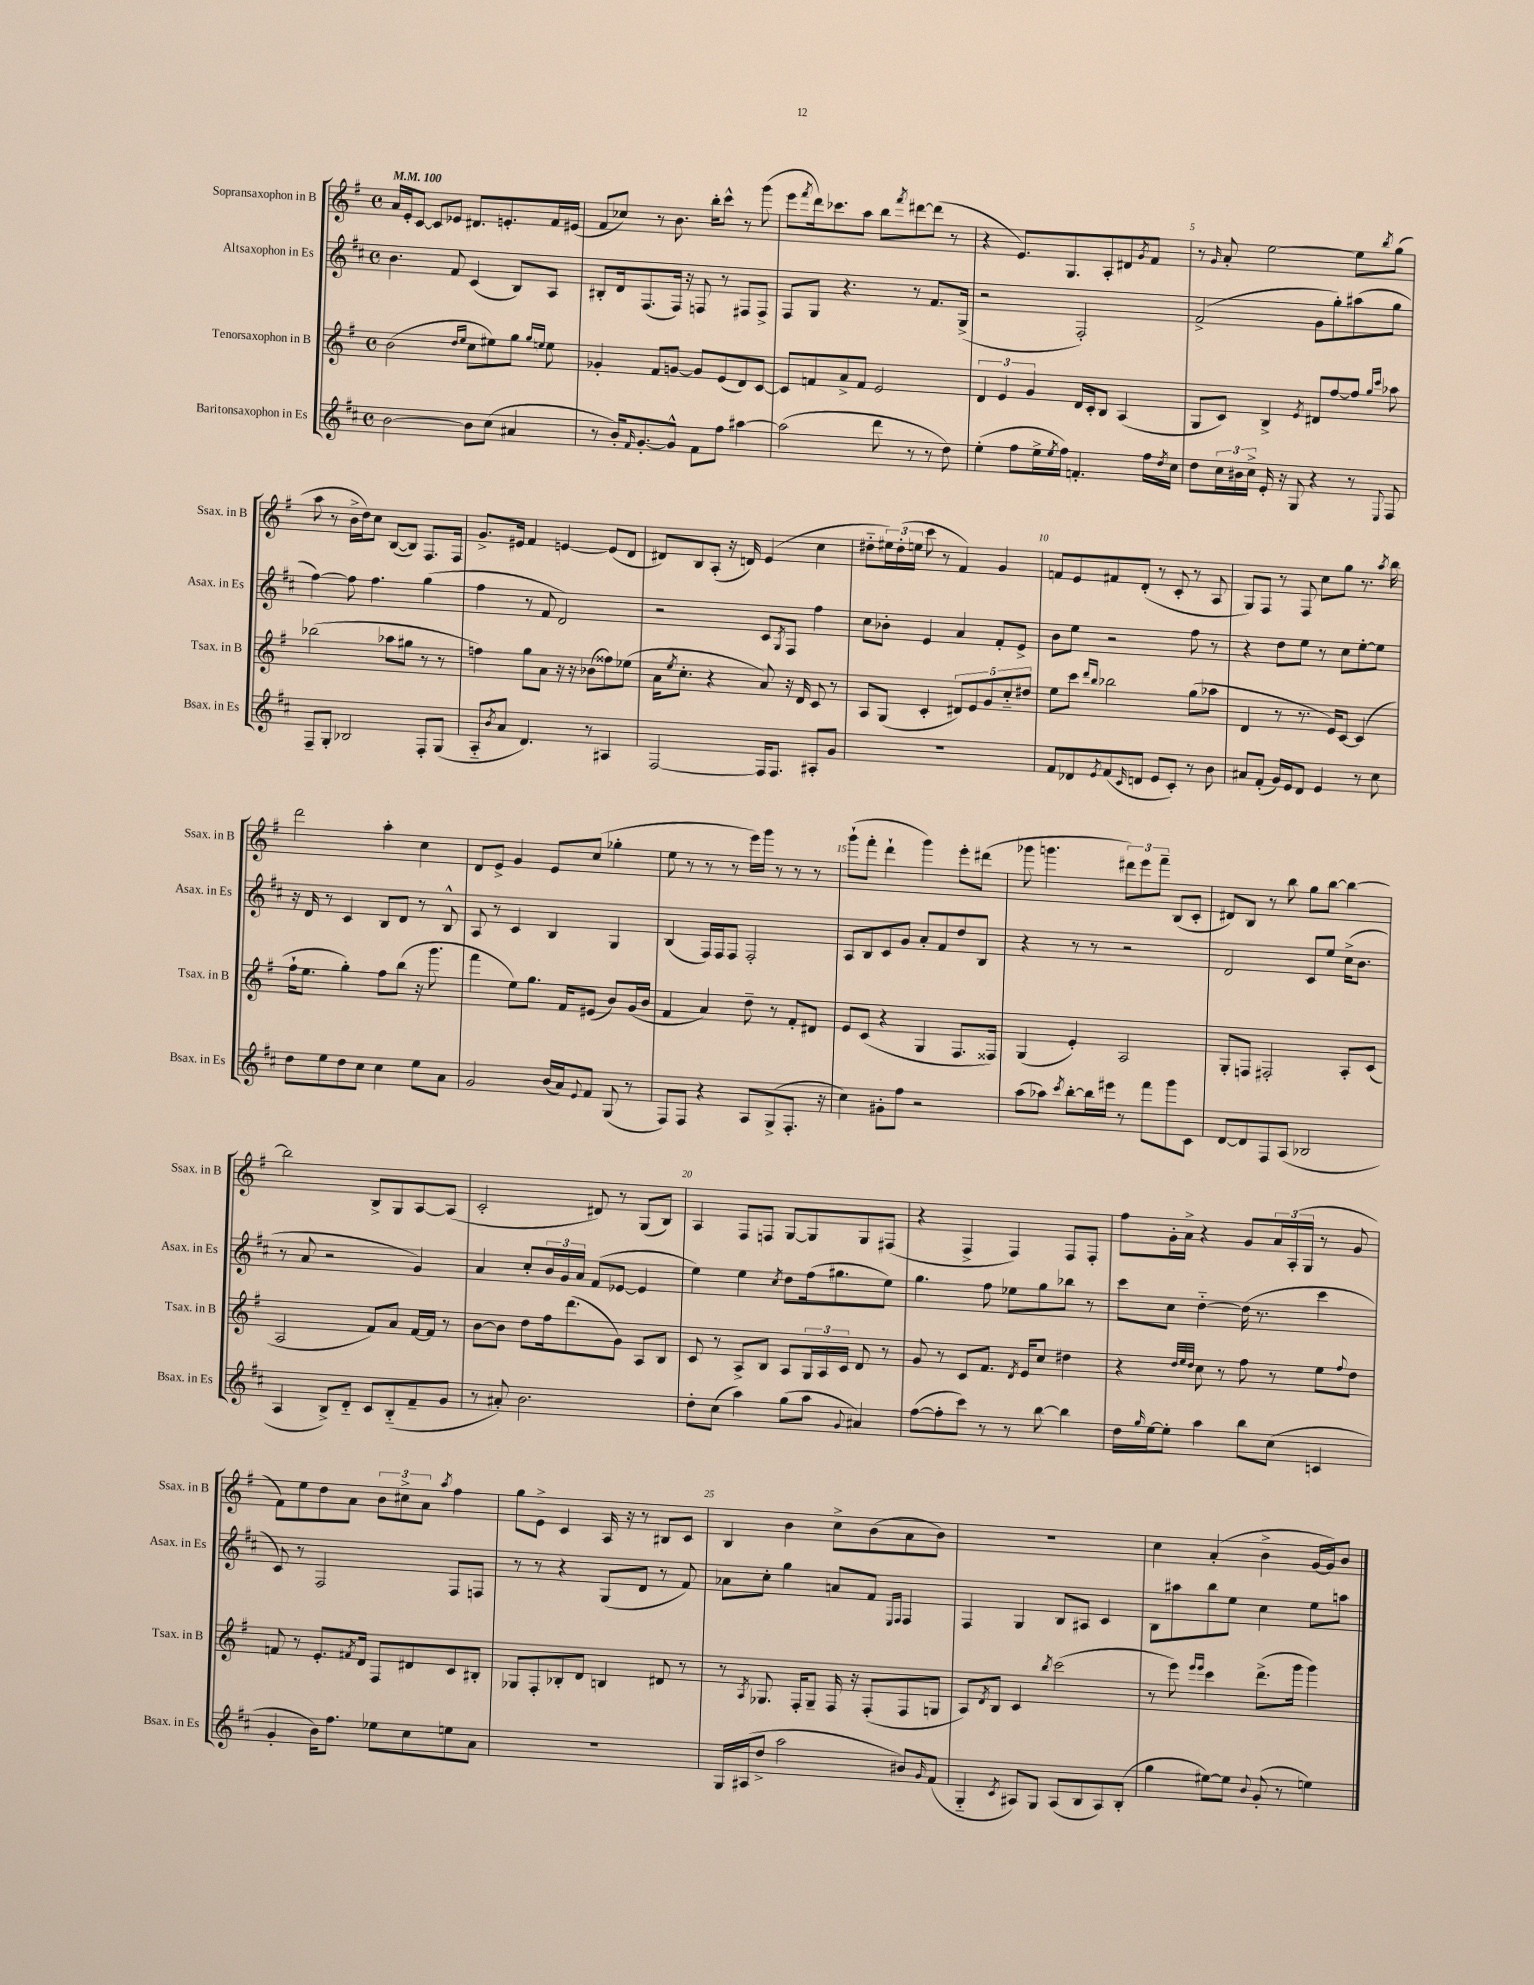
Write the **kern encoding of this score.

**kern	**kern	**kern	**kern
*staff4	*staff3	*staff2	*staff1
*clefG2	*clefG2	*clefG2	*clefG2
*k[f#c#]	*k[f#]	*k[f#c#]	*k[f#]
*M4/4	*M4/4	*M4/4	*M4/4
*met(c)	*met(c)	*met(c)	*met(c)
*MM100	*MM100	*MM100	*MM100
[2b	(2b	4.b	16a
.	.	.	16e'
.	.	.	[8c
.	.	.	8c]
.	.	8f#	8e-
.	16qqdd	.	.
.	16qqee	.	.
8b]	8cc	(4c#	8.d#
(8cc#	8ee#)	.	.
.	.	.	8.e'
4a#	8gg	8B)	.
.	16qqgg	.	.
.	16qqee	.	.
.	8ee	8A	16f#
.	.	.	(16e#
=	=	=	=
8r	4g-'	8B#'	8f#
16b')	.	16d	8cc-)
16qqf#	.	.	.
[8.g'	.	(8.F#	.
.	8f#	.	8r
8g^^]	[8g	16F#)	8.b
.	.	16r	.
8f#	8g]	8F	.
.	.	.	16bb'
8ff#	(8e	8r	8ccc^^
[4aa#	8d)	8F#	8r
.	[8c	8F#^	(8ggg
=	=	=	=
(2aa#]	8c]	8F#	8eee
.	.	.	8qfff#
.	8f	8G	16ddd)
.	.	.	8.ccc-
.	8a^	4.r	.
.	8f	.	8aa
8ddd	2e	.	8bb
.	.	.	8qfff#
8r	.	8r	[8ddd#
8r	.	8.f#	(8ddd#]
8dd)	.	.	8r
.	.	(16G^	.
=	=	=	=
(4ee'	6d	2r	4r
.	6e	.	.
8ff#	.	.	8.e)
.	6g	.	.
16ee^	.	.	.
8qee	.	.	.
16ff#)	.	.	8.G
4.f'	16d	2F#')	.
.	16c'	.	.
.	8B	.	8A'
.	(4A	.	8d#
.	.	.	8qg
16ff#	.	.	8f#
8qdd	.	.	.
16cc#	.	.	.
=	=	=	=
8dd	8G	(2f#^	8r
.	.	.	16qqg
24cc#	8c)	.	8a'
24b#	.	.	.
24cc#^	.	.	.
16e'	4B^	.	[2ee
16r	.	.	.
8G	.	.	.
.	8qe	.	.
4r	8d#	8g	.
.	[8ff#	8gg')	.
8r	8ff#]	(8aa#	8ee]
.	16qqgg	.	.
8qqE	16qqccc	.	8qbb
8F#	8aa-	8gg	(8gg
=	=	=	=
8F#~	(2bb-	[4ff#)	8aa
8G'	.	.	8r
2B-	.	8ff#]	16b^
.	.	.	16dd)
.	.	4.ff#	8cc
.	8aa-	.	([8B
.	8gg#	.	8B])
8F#'	8r	(4gg	8.F#
(8G	8r	.	.
.	.	.	16F#
=	=	=	=
8A'~	4ff)	4ff#	8.g^
8qb	.	.	.
8a	.	.	.
.	.	.	16e#
4.d)	8gg	8r	4f#
.	8a	8f#	.
.	16r	2d)	[4e
.	16r	.	.
8r	(8b-	.	.
4A#	8ff##)	.	(8e]
.	(8ee-	.	8d
=	=	=	=
[2F#	16a	2r	8d#)
.	8qee	.	.
.	8.cc'	.	.
.	.	.	8B
.	4r	.	(8A'
.	.	.	16r
.	.	.	16d)
16F#]	8a)	8c#	(4e
8.F#	.	.	.
.	.	8qG	.
.	16r	8F#	.
.	16d	.	.
8A#'	8c	4ff#	4cc
8g	8r	.	.
=	=	=	=
1r	8A	8cc#	8dd#'~
.	(8G	8b-'	24ee#)
.	.	.	(24dd#'
.	.	.	24ee
.	4c'	4e	8ccc
.	.	.	8r
.	10d#)	4a	4f#)
.	10e	.	.
.	10g	.	.
.	.	8f#'	4g
.	10cc'~	.	.
.	.	8e^	.
.	10dd#	.	.
=	=	=	=
8f#	8ee	8b	8f
8d-	8ccc	8ee	8e
.	16qqddd	.	.
8qe	16qqbb	.	.
(8f#	2bb-	2r	8f#
16qqc#	.	.	.
8d	.	.	(8d'
8e	.	.	8r
8c#')	.	.	8c'
8r	(8gg	8ff#	8r
8b	8aa-	8r	8A
=	=	=	=
8a#	4d	4r	8G)
(8f#'	.	.	8F#
16g)	8r	8dd	8r
16e	.	.	.
8d	8.r	8ee	8F#
4e	.	8r	8cc
.	16e)	.	.
.	[8c	8cc#	8gg
8r	(4c]	[8ee'	8.r
8cc#	.	8ee]	.
.	.	.	8qaa
.	.	.	16bb
=	=	=	=
8dd	16ff#`	16r	2ddd
.	8.ee	16d	.
8ee	.	8r	.
8dd	4gg')	4c#	.
8cc#	.	.	.
4cc#	8ff#	8B	4aa'
.	(8bb	8d	.
8ee	16r	8r	4cc
.	8.ggg	.	.
8a	.	8B^^	.
=	=	=	=
2g	4fff#	8A	8d
.	.	8r	8e^
.	8ee)	4c#	4g
.	8.gg	.	.
(16b	.	4B	8e
16a)	16f#	.	.
8qqe	.	.	.
8f#	(8e#	.	(8cc
(8G	8b)	4G	4gg-'
8r	(16g	.	.
.	16b	.	.
=	=	=	=
8F#)	4f#	(4B	8ee
8F#	.	.	8r
4r	4a)	16F#)	8r
.	.	16F#	.
.	.	8F#	8r
8A	8dd~	2F#'	16eee)
.	.	.	16ggg
(8G^	8r	.	8r
8.F#'	8f#'	.	8r
.	8d#	.	8r
16r	.	.	.
=	=	=	=
4cc#)	8e	8A	(8ggg`
.	(8c	8B	8fff#'
8g#'	4r	8c#	4ddd`
8ff#	.	8g	.
2r	4G	8a'	4ggg)
.	.	8f#	.
.	8.F#	8dd	8eee'
.	.	8B	(8ddd#
.	16F##)	.	.
=	=	=	=
(8aa	(4G	4r	8ggg-
8aa-)	.	.	4.ggg
8qccc#	.	.	.
[8bb'	4e')	8r	.
16bb]	.	8r	.
16eee#	.	.	.
8r	2A	2r	12ddd#)
.	.	.	12eee
8fff#	.	.	.
.	.	.	12fff#~
8ggg	.	.	(8B
8c#	.	.	8c'
=	=	=	=
[8d	8G'	2d	8d#)
8d]	8F	.	8B
8F#	2F#'	.	8r
(8A	.	.	8bb
2B-	.	8c#	8gg
.	.	8ee	[8bb
.	8A'	(16cc#^	4bb_
.	.	8.b	.
.	(8c	.	.
=	=	=	=
4A	2A	8r	2bb]
.	.	8a	.
8B^)	.	2r	.
8d'~	.	.	.
8c#	8f#)	.	8B^
(8B'~	8a	.	8G
8f#~	[16f#	4g)	[8A
.	16f#]	.	.
8g	8r	.	(8A]
=	=	=	=
8r	[8b	4a	2c'
8a#')	8b]	.	.
2.b	8dd	8cc#'	.
.	16ff#	24b	.
.	.	24g	.
.	(8.ddd	.	.
.	.	24a	.
.	.	(8f#	8d#)
.	8g)	[8e-	8r
.	8A	4e-]	(8G
.	8B	.	8B)
=	=	=	=
8dd'	8c	4ee)	4A
(8cc#	8r	.	.
4aa)	8A^	4ee	8F#
.	8B	.	8F
.	.	8qcc#	.
(8gg	8A	8dd	[8G
8aa	24G	(16ff#	8G]
.	24A	.	.
.	.	8.gg#	.
.	24c	.	.
8qqg	.	.	.
4a#)	8d	.	8G
.	8r	8ee)	(8F#
=	=	=	=
([8ff#	8g	4.gg	4r
8ff#']	8r	.	.
8ccc#)	8c	.	4F#^
8r	8.f#	8ff#	.
8r	.	8ee-	4F#)
.	8qd	.	.
.	16e	.	.
[8bb	8cc	8gg	.
4bb]	4dd#	8bb-	8F#
.	.	8r	8F#'
=	=	=	=
16dd	4r	8ccc#	8ff#
16qqgg	.	.	.
[16ee	.	.	.
8ee']	.	8cc#	16g'
.	.	.	16a^
.	32qqdd	.	.
.	32qqee	.	.
.	32qqdd	.	.
4aa	8cc	[4dd'~	4r
.	8r	.	.
8bb	8ff#	(16dd]	8g
.	.	8.r	.
(8cc#	8r	.	24a
.	.	.	(24A'
.	.	.	24G
4c	8ee	4ccc#	8r
.	8qqff#	.	.
.	8dd	.	8g
=	=	=	=
4g'	8f	8c#)	8f#)
.	8r	8r	8ee
16b)	8.e'	2F#	8dd
8.ff#	.	.	.
.	.	.	8a
.	8qf#	.	.
.	16d	.	.
8ee-	8F#	.	12b
.	.	.	12cc#^
8cc#	8d#	.	.
.	.	.	12a
.	.	.	8qaa
8ee	8c	8F#	4ff#
8a	8B#'	8F	.
=	=	=	=
1r	8G-	8r	8gg
.	8F#'	8r	8e^
.	8B-'	4r	4c
.	8d	.	.
.	4B	(8G	16A
.	.	.	16r
.	.	8d	8r
.	8d#	8r	8B#
.	8r	8f#)	8c
=	=	=	=
16G	8r	8a-	4B
(16A#	.	.	.
.	8qA	.	.
8dd^	8.G-	8cc#'	.
2aa	.	4gg	4b
.	16F#'	.	.
.	8G-~	.	.
.	16F#	8a	8cc^
.	16r	.	.
.	(8F#'	8f#	(8b
.	.	16qqE	.
.	.	16qqF#	.
8b#)	8F#	4F#	8a
16qqg	.	.	.
(8f#	8G	.	8b)
=	=	=	=
4G'~	8A)	4F#	1r
.	8qd	.	.
.	8B	.	.
8qc#	.	.	.
8A#)	4c	4G	.
8G	.	.	.
.	8qbb	.	.
(8A#	(2ccc	8B	.
8B	.	8A#	.
8A#)	.	4c#	.
(8B'	.	.	.
=	=	=	=
4gg	8r	8B	4cc
.	8eee)	8aa#	.
.	16qqeee	.	.
.	16qqeee	.	.
[8ee#)	4ccc	8bb	(4a'
8ee#]	.	8ee	.
8qqb	.	.	.
(8g'	(8.ddd^	4cc#	4b^
8r	.	.	.
.	16ggg	.	.
4ee)	4ggg)	8ee	[16g
.	.	.	16g])
.	.	8aa	8b
==	==	==	==
*-	*-	*-	*-
